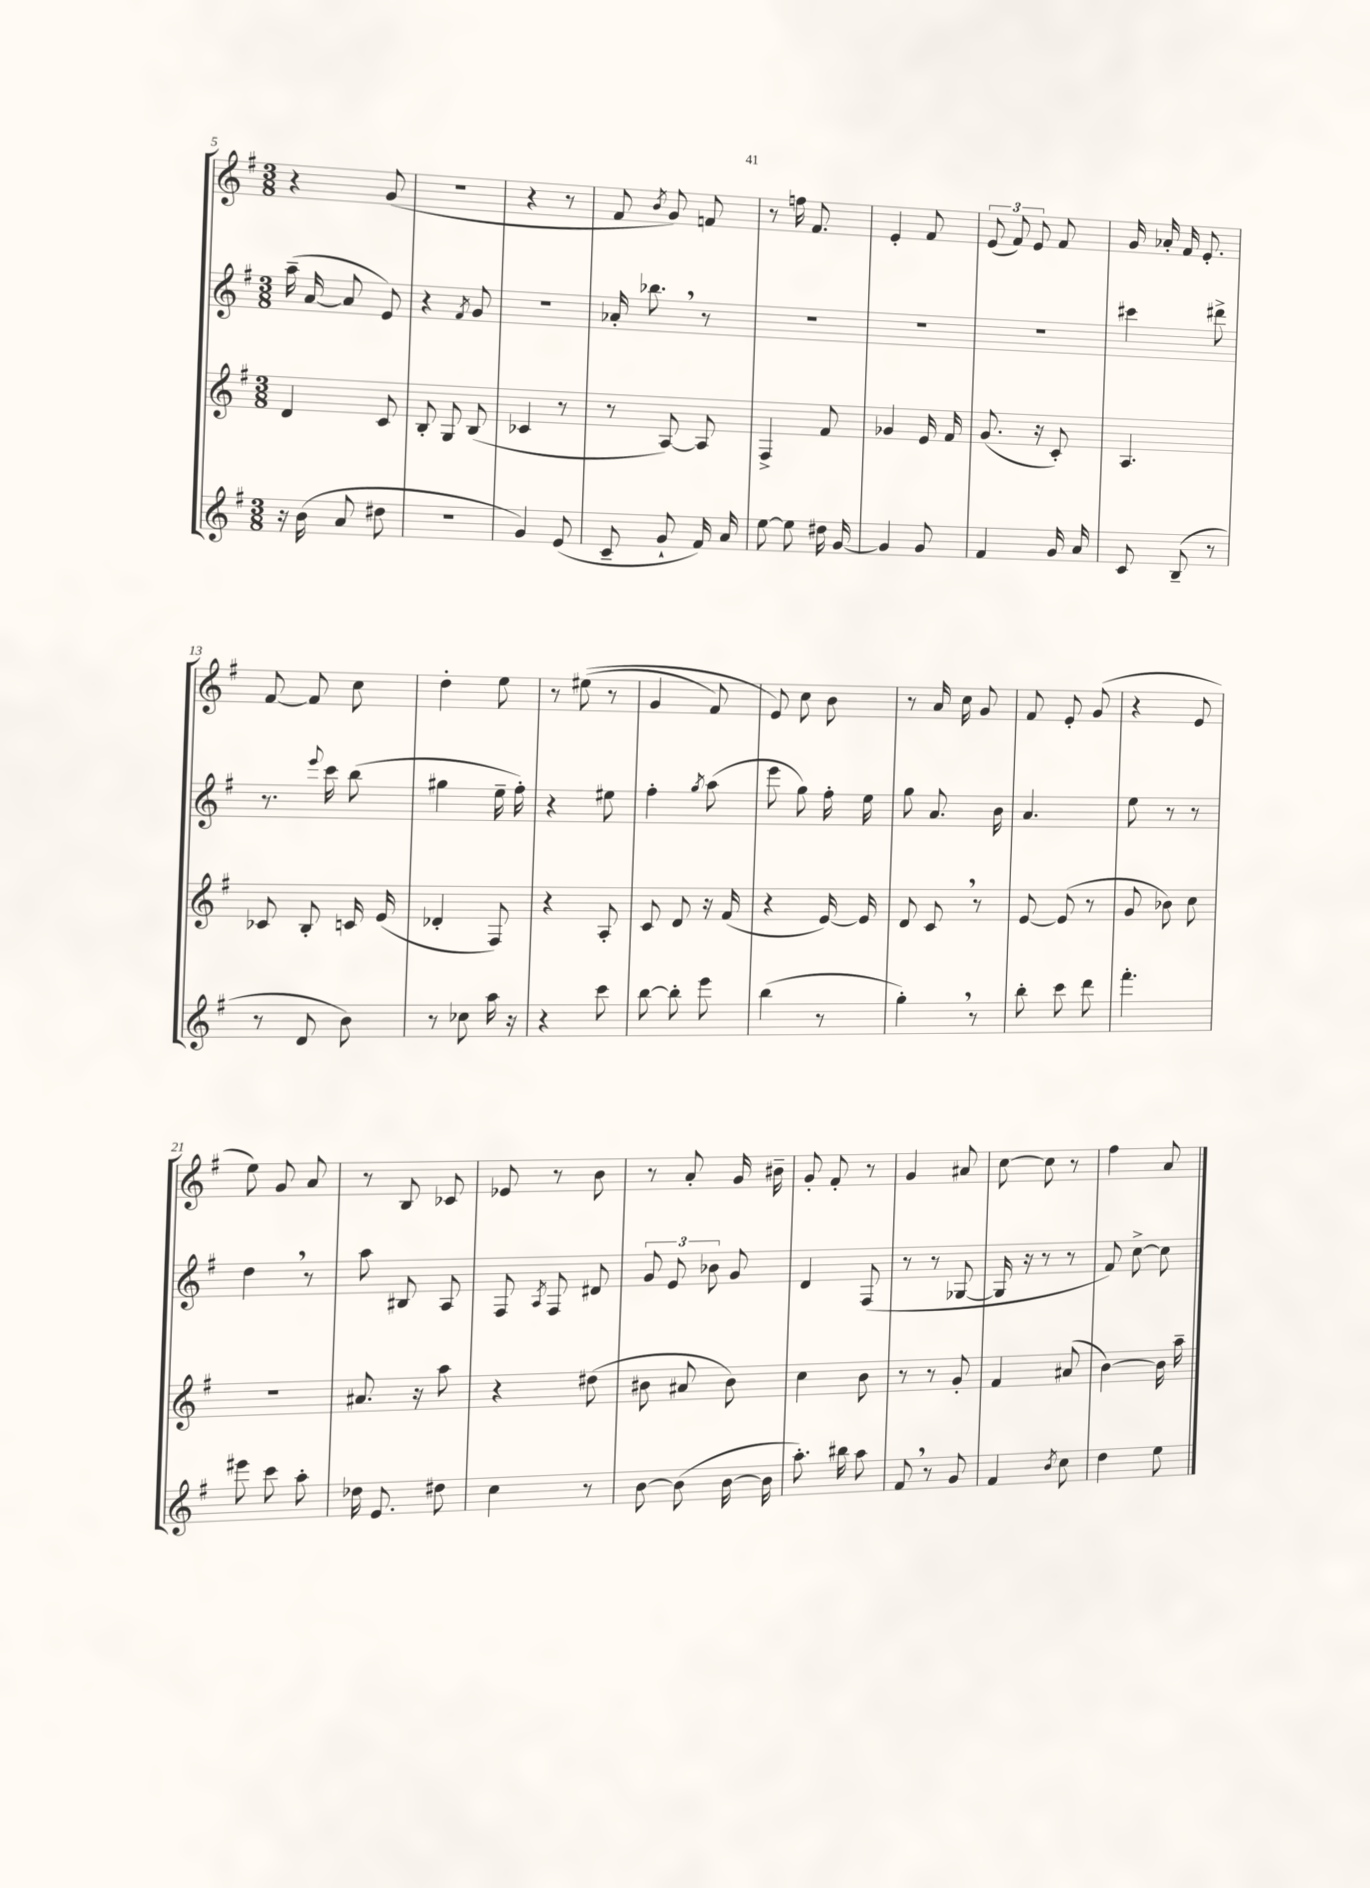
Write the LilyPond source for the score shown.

<<
\new StaffGroup <<
\new Staff = "s0" {
    \clef treble \key g \major \numericTimeSignature \time 3/8
    \autoBeamOff r4 g'8( |
    R4. |
    r4 r8 |
    fis'8 \acciaccatura { b'8 } g'8) f'8 |
    r8 f''16 fis'8. |
    e'4-. fis'8 |
    \tuplet 3/2 { e'8( fis'8) e'8 } fis'8 |
    g'16 aes'16-. fis'16 e'8.-. |
    fis'8~ fis'8 c''8 |
    d''4-. e''8 |
    r8 eis''8(\( r8 |
    g'4 fis'8) |
    e'8\) c''8 b'8 |
    r8 a'16 c''16 g'8 |
    fis'8 e'8-. g'8( |
    r4 e'8 |
    e''8) g'8 a'8 |
    r8 b8 ces'8 |
    ees'8 r8 b'8 |
    r8 a'8-. g'16 bis'16-- |
    g'8-. fis'8-. r8 |
    g'4 ais'8 |
    c''8~ c''8 r8 |
    fis''4 a'8 \bar "|." |
}
\new Staff = "s1" {
    \clef treble \key g \major \numericTimeSignature \time 3/8
    \autoBeamOff a''16--( a'16~ a'8 e'8) |
    r4 \acciaccatura { fis'8 } g'8 |
    r4. |
    aes'16-. bes''8. \breathe r8 |
    R4. |
    R4. |
    R4. |
    cis'''4 dis'''8-> |
    r8. \appoggiatura { e'''8 } c'''16 b''8( |
    gis''4 e''16-- fis''16-.) |
    r4 eis''8 |
    fis''4-. \acciaccatura { g''8 } a''8( |
    e'''8 g''8) fis''16-. e''16 |
    g''8 a'8. b'16 |
    a'4. |
    e''8 r8 r8 |
    d''4 \breathe r8 |
    a''8 bis8 a8 |
    fis8 \acciaccatura { a8 } fis8 dis'8 |
    \tuplet 3/2 { g'8 e'8 bes'8 } g'8 |
    d'4 fis8( |
    r8 r8 ges8~ |
    ges16 r16 r8 r8 |
    fis'8) c''8~-> c''8 \bar "|." |
}
\new Staff = "s2" {
    \clef treble \key g \major \numericTimeSignature \time 3/8
    \autoBeamOff d'4 c'8 |
    b8-. g8 b8( |
    ces'4 r8 |
    r8 a8~) a8 |
    fis4-> fis'8 |
    ges'4 e'16 fis'16 |
    g'8.( r16 c'8-.) |
    a4. |
    ces'8 b8-. c'16 e'16( |
    des'4-. fis8) |
    r4 a8-. |
    c'8 d'8 r16 fis'16( |
    r4 e'16~) e'16 |
    d'8 c'8 \breathe r8 |
    e'8~ e'8( r8 |
    g'8 bes'8) c''8 |
    r4. |
    ais'8. r16 a''8 |
    r4 dis''8( |
    bis'8 ais'8 bis'8) |
    c''4 b'8 |
    r8 r8 g'8-. |
    fis'4 ais'8( |
    b'4~) b'16 a''16-- \bar "|." |
}
\new Staff = "s3" {
    \clef treble \key g \major \numericTimeSignature \time 3/8
    \autoBeamOff r16 b'16( a'8 dis''8 |
    R4. |
    g'4) e'8( |
    c'8-- g'8-! fis'16) a'16 |
    e''8~ e''8 dis''16 g'16~ |
    g'4 g'8 |
    fis'4 g'16 a'16 |
    c'8 b8--( r8 |
    r8 d'8 b'8) |
    r8 ces''8 a''16 r16 |
    r4 c'''8 |
    b''8~ b''8-. e'''8 |
    b''4( r8 |
    g''4-.) \breathe r8 |
    b''8-. c'''8 d'''8 |
    fis'''4.-. |
    eis'''8 c'''8 a''8-. |
    des''16 e'8. dis''8 |
    c''4 r8 |
    b'8~ b'8( b'16~ b'16 |
    a''8.-.) bis''16 a''8 |
    fis'8 \breathe r8 g'8 |
    fis'4 \acciaccatura { b'8 } c''8 |
    d''4 e''8 \bar "|." |
}
>>
>>
\layout { \context { \Score currentBarNumber = #5 } }
